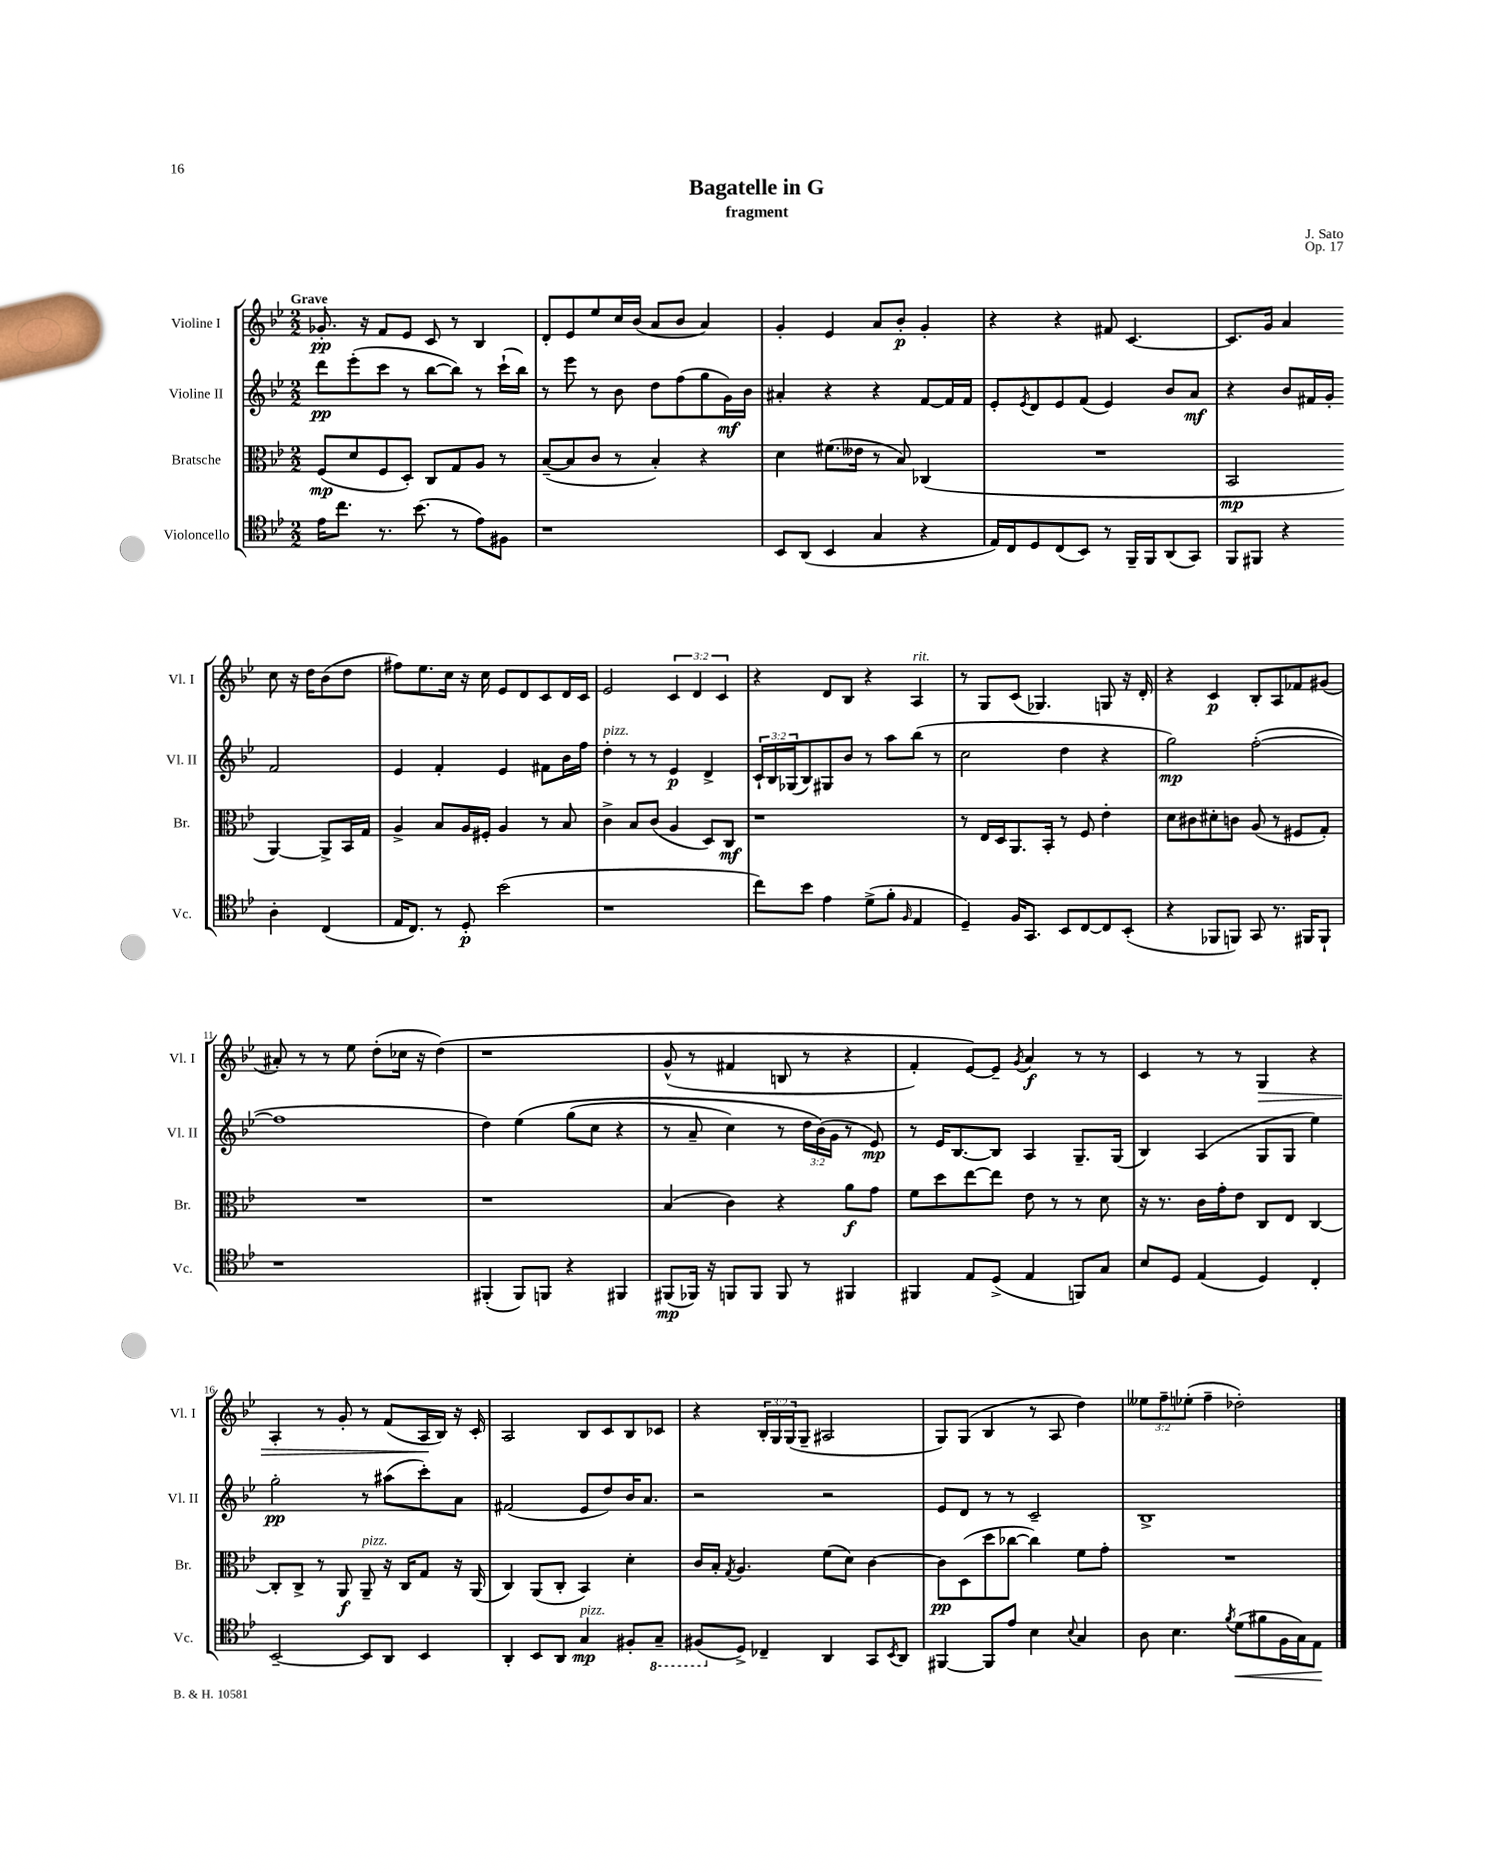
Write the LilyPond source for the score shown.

\header { title = "Bagatelle in G" composer = "J. Sato" subtitle = "fragment" opus = "Op. 17" }
<<
\new StaffGroup <<
\new Staff = "s0" \with { instrumentName = "Violine I" shortInstrumentName = "Vl. I" } {
    \clef treble \key bes \major \numericTimeSignature \time 2/2 \override Staff.TupletNumber.text = #tuplet-number::calc-fraction-text \tempo "Grave"
    ges'8.-.\pp r16 f'8 ees'8 c'8 r8 bes4 |
    d'8-. ees'8 ees''8 c''16 bes'16( a'8 bes'8 a'4) |
    g'4-. ees'4 a'8 bes'8-.\p g'4-. |
    r4 r4 fis'8 c'4.~ |
    c'8. g'16 a'4 c''8 r16 d''16 bes'8( d''8 |
    fis''8) ees''8. c''16 r16 c''16 ees'8 d'8 c'8 d'16 c'16 |
    ees'2 \tuplet 3/2 { c'4 d'4 c'4 } |
    r4 d'8 bes8 r4 a4^\markup { \italic "rit." } |
    r8 g8 c'8( ges4.) g8 r16 d'16-. |
    r4 c'4\p bes8-. a8 fes'8 gis'8( |
    ais'8-.) r8 r8 ees''8 d''8-.( ces''16 r16 d''4)\( |
    r1 |
    g'8-^( r8 fis'4 b8 r8 r4 |
    f'4-.) ees'8~\) ees'8-- \acciaccatura { g'8 } a'4\f r8 r8 |
    c'4 r8 r8 g4\> r4 |
    a4-. r8 g'8-. r8 f'8( a16\! bes16) r16 c'16-. |
    a2 bes8 c'8 bes8 ces'8 |
    r4 \tuplet 3/2 { bes16-. g16 g16( } g8-- ais2 |
    g8) g8( bes4 r8 a8 d''4) |
    \tuplet 3/2 { eeses''8 f''8-- ees''8-.( } f''4-- des''2-.) \bar "|." |
}
\new Staff = "s1" \with { instrumentName = "Violine II" shortInstrumentName = "Vl. II" } {
    \clef treble \key bes \major \numericTimeSignature \time 2/2 \override Staff.TupletNumber.text = #tuplet-number::calc-fraction-text
    d'''8\pp ees'''8-.( c'''8 r8 bes''8~ bes''8) r8 c'''16-!( bes''16) |
    r8 ees'''8 r8 bes'8 d''8 f''8( g''8 g'16\mf) bes'16 |
    ais'4-. r4 r4 f'8~ f'16 f'16 |
    ees'8-. \acciaccatura { ees'8 } d'8 ees'8 f'8( ees'4) bes'8 a'8\mf |
    r4 bes'8 fis'16 g'16-. fis'2 |
    ees'4 f'4-. ees'4 fis'8 bes'16 f''16 |
    d''4-.^\markup { \italic "pizz." } r8 r8 ees'4\p d'4-> |
    \tuplet 3/2 { c'16-! bes16 ges16( } bes8) gis8 bes'8 r8 a''8 bes''8( r8 |
    c''2 d''4 r4 |
    g''2\mp) f''2~-.( |
    f''1 |
    d''4) ees''4\( g''8( c''8 r4 |
    r8 a'8-- c''4) r8 \tuplet 3/2 { d''16 bes'16(\) g'16 } r8 ees'8\mp) |
    r8 ees'16 bes8.~ bes8 a4 g8.-- g16( |
    bes4) a4( g8 g8 ees''4) |
    g''2-.\pp r8 ais''8( c'''8-.) a'8 |
    fis'2( ees'8 d''8) bes'16 a'8. |
    r2 r2 |
    ees'8 d'8 r8 r8 c'2-- |
    bes1-> \bar "|." |
}
\new Staff = "s2" \with { instrumentName = "Bratsche" shortInstrumentName = "Br." } {
    \clef alto \key bes \major \numericTimeSignature \time 2/2
    f8\mp( d'8 f8 d8-.) c8 g8 a8 r8 |
    bes8~--( bes8 c'8 r8 bes4-.) r4 |
    d'4 fis'8.( eeses'16 r8 bes8) ces4( |
    R1 |
    bes,2\mp a,4~) a,8-> bes,16 g16 |
    a4-> bes8 a16 fis16-. a4 r8 bes8 |
    c'4-> bes8 c'8( a4 d8) c8\mf |
    r1 |
    r8 ees16 d16 a,8. bes,16-. r8 f8 ees'4-. |
    d'8 cis'8 dis'8-. c'8 a8( r8 fis8 g8-.) |
    R1 |
    r1 |
    bes4( c'4) r4 a'8\f g'8 |
    f'8 d''8 ees''8~ ees''8 ees'8 r8 r8 d'8 |
    r16 r8. c'16 g'16-. ees'8 c8 ees8 c4~ |
    c8-. c8-> r8 a,8\f a,8--^\markup { \italic "pizz." } r16 c16 g8 r16 a,16( |
    c4) a,8( c8-. bes,4) d'4-. |
    c'16 bes16-. \acciaccatura { g8 } a4. f'8( d'8) c'4~ |
    c'8\pp d8( d''8 ces''8~ ces''4) f'8 g'8-. |
    R1 \bar "|." |
}
\new Staff = "s3" \with { instrumentName = "Violoncello" shortInstrumentName = "Vc." } {
    \clef tenor \key bes \major \numericTimeSignature \time 2/2
    ees'16 c''8. r8. bes'8.( r8 ees'8) fis8 |
    r1 |
    bes,8 a,8( bes,4 g4 r4 |
    ees16) c16 d8 c8( bes,8) r8 f,16-- f,16 a,8( g,8) |
    f,8 fis,8 r4 a4-. c4( |
    ees16 c8.) r8 d8-.\p bes'2( |
    r1 |
    c''8) bes'8 ees'4 d'8->( f'8-. \grace { f16 } ees4 |
    d4--) f16 g,8. bes,8 c8~ c8 bes,8-.( |
    r4 fes,8 f,8) g,8 r8. fis,16 fis,8-! |
    r1 |
    fis,4-.( fis,8) f,8 r4 fis,4 |
    fis,8\mp( fes,16) r16 f,8 f,8 f,8 r8 fis,4 |
    fis,4 ees8 d8->( ees4 f,8) g8 |
    bes8 d8 ees4( d4) c4-. |
    bes,2~-- bes,8 a,8 bes,4 |
    a,4-. bes,8 a,8 g4\mp^\markup { \italic "pizz." } fis8-. \ottava #-1 g,8-- |
    fis,8( \ottava #0 d8->) ces4-- a,4 g,8 \acciaccatura { bes,8 } a,8 |
    fis,4~ fis,8 ees'8 bes4 \appoggiatura { bes8 } g4 |
    a8 bes4. \acciaccatura { f'8 } d'8\<( fis'8 f16 g16) ees8\! \bar "|." |
}
>>
>>
